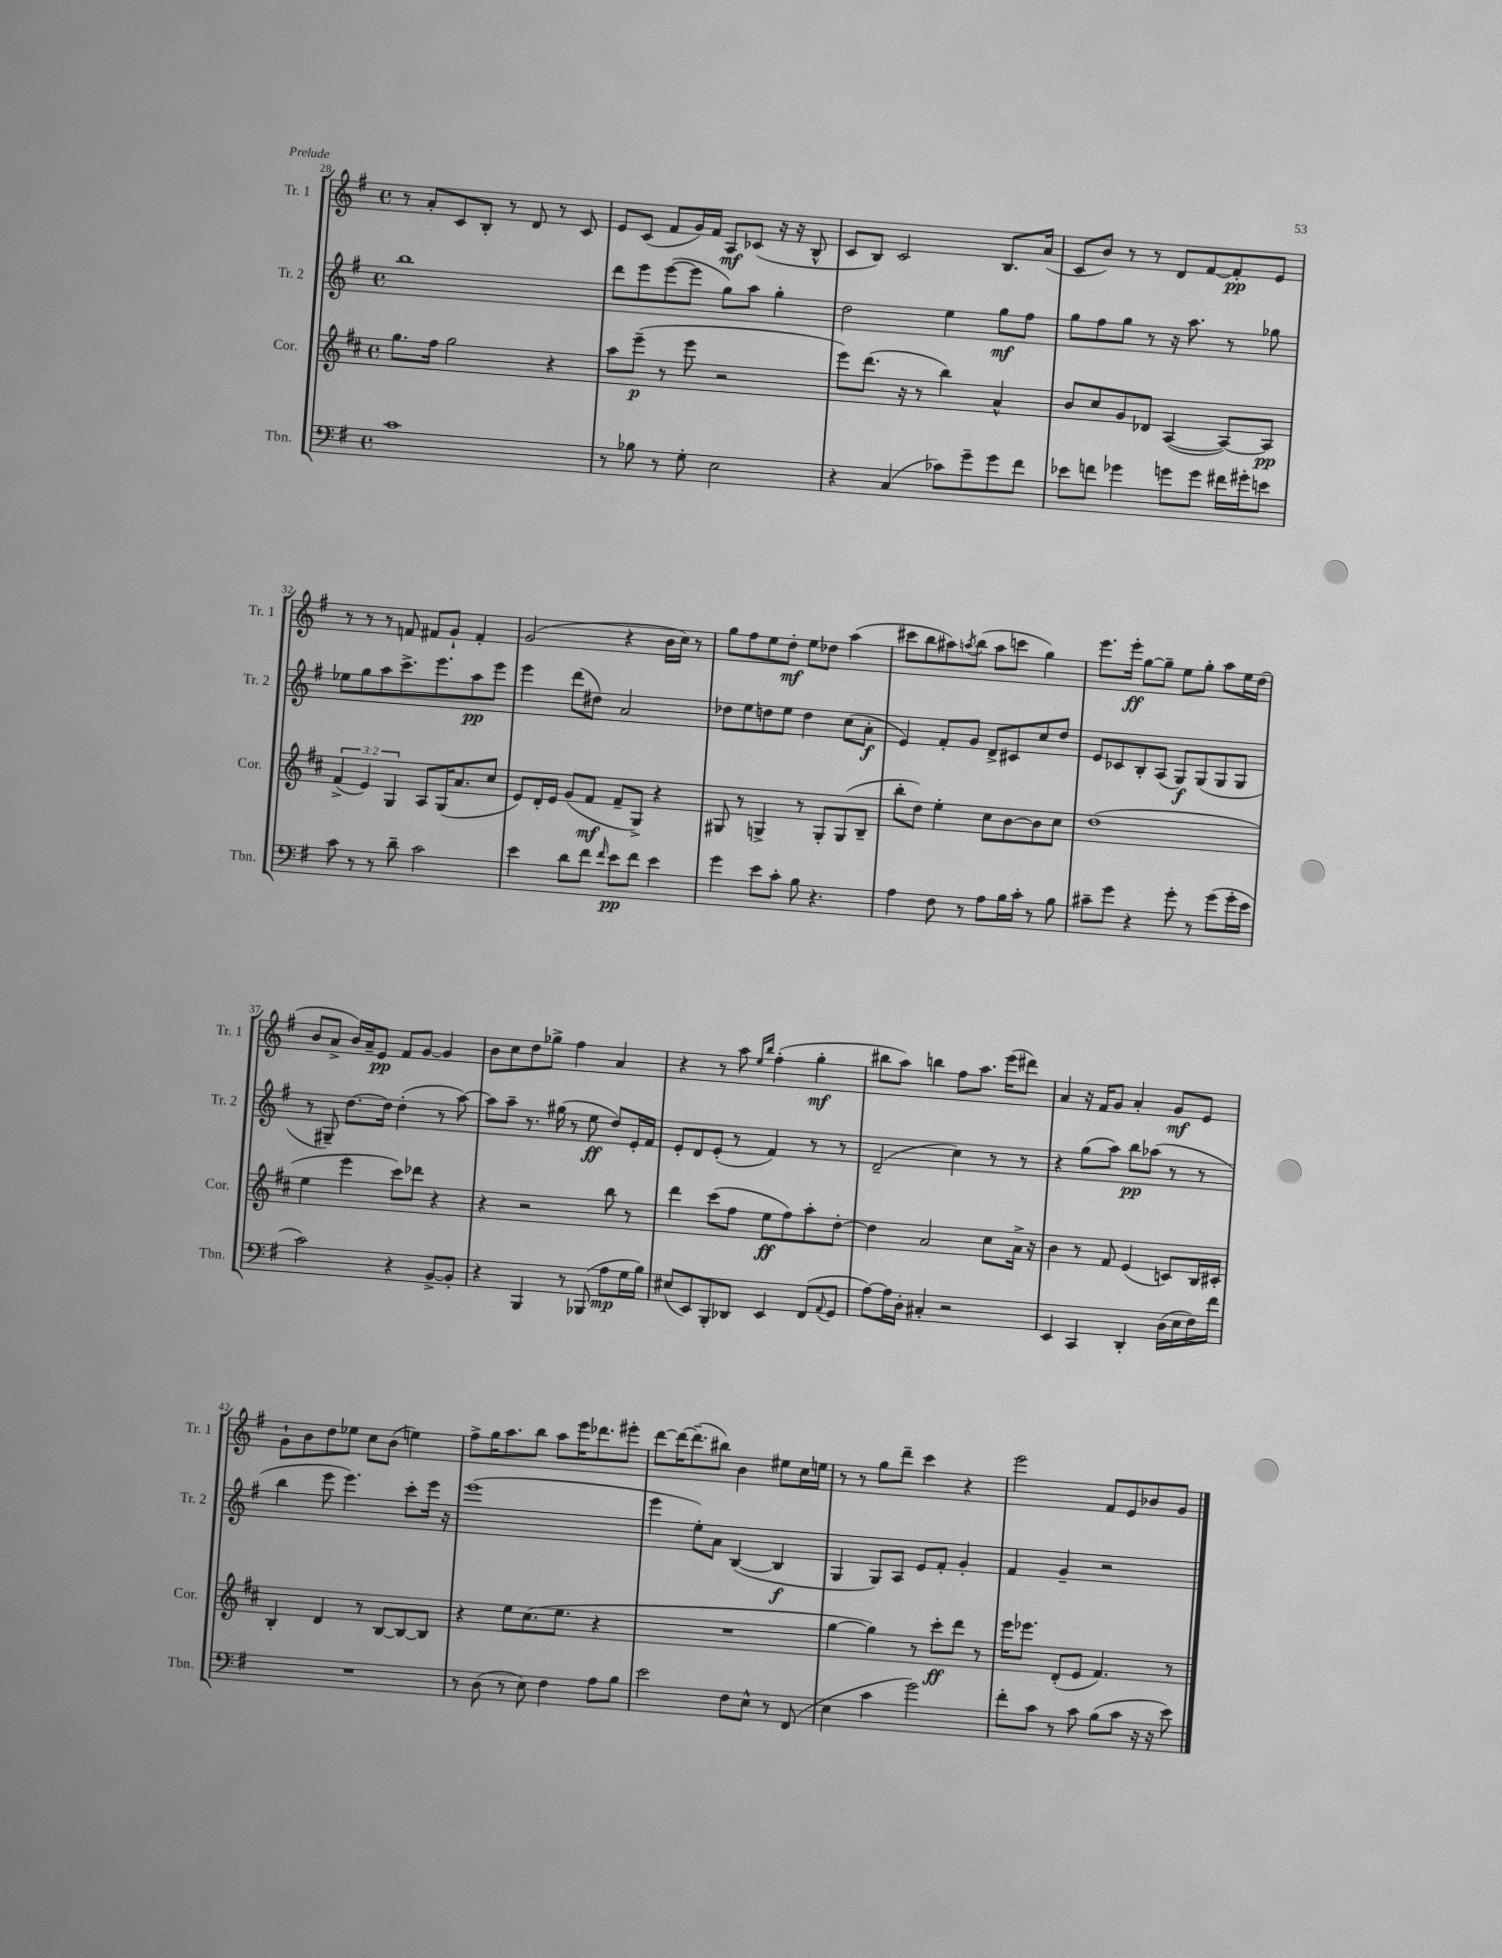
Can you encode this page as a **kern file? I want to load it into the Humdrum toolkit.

**kern	**kern	**kern	**kern
*staff4	*staff3	*staff2	*staff1
*clefF4	*clefG2	*clefG2	*clefG2
*k[f#]	*k[f#c#]	*k[f#]	*k[f#]
*M4/4	*M4/4	*M4/4	*M4/4
*met(c)	*met(c)	*met(c)	*met(c)
1c	8.gg	1bb	8r
.	.	.	8a'
.	16ff#	.	.
.	2gg	.	8c
.	.	.	8B'
.	.	.	8r
.	.	.	8d
.	4r	.	8r
.	.	.	8c
=	=	=	=
8r	8aa	8ddd	8e
8B-	(8eee~	8eee	(8c
8r	8r	([8eee	8f#
8G'	8eee	8eee]	16g)
.	.	.	16f#
2E	2r	8gg)	8A
.	.	8aa	(8c-
.	.	4gg'	16r
.	.	.	16r
.	.	.	8B^^
=	=	=	=
4r	8eee)	2dd	8c
.	(8.ddd	.	8B)
(4C	.	.	2c
.	16r	.	.
.	8r	.	.
8c-)	4bb)	4ee	.
8g~	.	.	.
8g	4a^^	8gg	8.B
8f#	.	8ff#	.
.	.	.	(16a
=	=	=	=
8e-	8b	8gg	8c
8f	8cc#	8ff#	8b)
4g-	8g	8gg	8r
.	8d-	8r	8r
8g	([4A	16r	8d
.	.	8.aa	.
8g	.	.	[8f#
16f#	8A_)	8r	8f#']
16g#'	.	.	.
8e	8A]	8gg-	8e
=	=	=	=
8c	(6f#^	8ee-	8r
8r	.	8gg	8r
.	6e)	.	.
8r	.	8aa	8r
.	6G	.	.
8d~	.	8.ccc^	8f
2c	8A	.	8f#
.	.	8.eee	.
.	(16G	.	8g`
.	8.a	.	.
.	.	8aa	4f#'
.	8cc#	8eee	.
=	=	=	=
4e	8e)	4eee	(2g
.	16d'	.	.
.	16e	.	.
8d	(8g	(8ddd	.
8f#	8f#	8dd#)	.
16qqf#	.	.	.
8e	8f#~	2a	4r
8f#	8G^)	.	.
4e	4r	.	16b
.	.	.	16cc)
.	.	.	8r
=	=	=	=
4g	8G#	8dd-	8gg
.	8r	8ee	8ff#
8e	4G^	8dd	8ee
8c'	.	8ee	8dd'
8B	8r	4dd	8ee
4.r	8G'	.	8dd-
.	(8G	(8cc	(4aa
.	8B~	8a'	.
=	=	=	=
4A	8bb'	4e)	8ccc#
.	8dd)	.	8bb
8F#	4ee'	8f#'	8aa#)
.	.	.	8qaa
8r	.	8g	(8bb
8A	8cc#	8d^	8aa
16B	[8b	8c#	8ccc
16c'	.	.	.
8r	8b]	8cc	4gg)
8B	8cc#	8dd	.
=	=	=	=
8c#~	(1dd	8e	8.eee
8g	.	8c-	.
.	.	.	16eee'
4r	.	8B'	[8gg
.	.	(8A	8gg~]
8g'	.	8G)	8ee
8r	.	(8G	8gg'
(8g	.	8G	8aa
16g'	.	8G	16ee
16e	.	.	(16dd
=	=	=	=
2c)	4ee	8r	8b
.	.	8G#~)	8a^
.	4eee	[8.dd	16b)
.	.	.	16a~
.	.	.	8e
.	.	16dd]	.
4r	8ccc#)	(4dd'	8f#
.	8ddd-	.	[8g
[8BB^	4r	8r	4g]
8BB']	.	[8aa)	.
=	=	=	=
4r	4r	8aa]	8b
.	.	8aa~	8cc
4BBB	2r	8.r	8dd
.	.	.	8gg-^
.	.	(16gg#	.
8r	.	8r	4ff#
(8BBB-	.	8ee	.
8A	8bb	8dd)	4a
16G	8r	16e'	.
16B)	.	16f#	.
=	=	=	=
(8E#	4ddd	8e'	4r
8EE)	.	8d	.
8BBB'	(8ccc#	(8e'	8r
8DD-	8ff#	8r	8aa
.	.	.	16qqee
.	.	.	16qqbb
4EE	8ee	4f#)	(4ff#'
.	8ff#)	.	.
(8FF#	8aa'	8r	4gg'
8qqAA	.	.	.
8GG	[8dd'	8r	.
=	=	=	=
[8A)	4dd]	(2d~	8bb#
16A]	.	.	8aa)
16D'	.	.	.
4C#'	2a	.	4bb
2r	.	4cc)	8ff#
.	.	.	8.aa
.	8cc#	8r	.
.	.	.	(16eee
.	16a^	8r	8ddd#)
.	16r	.	.
=	=	=	=
4EE	4b	4r	4a
4CC	8r	(8gg	16r
.	.	.	16f#
.	8f#	8aa)	8g
4DD'	(4e	8bb	4a'
.	.	(8aa-	.
(16D	8c)	8r	8g
16E	.	.	.
16F#)	16B	8r	8e
16f#	16c#'	.	.
=	=	=	=
1r	4B'	4bb	8g`
.	.	.	8b
.	4d	8eee	8dd
.	.	4.eee)	8ee-
.	8r	.	8cc
.	[8B	.	(8b
.	8B_	8ccc'	4ee)
.	8B]	16eee	.
.	.	16r	.
=	=	=	=
8r	4r	(1eee	8ff#^
(8D	.	.	16gg
.	.	.	8.aa
8r	8ee	.	.
8E)	(8.cc#	.	8bb
4F#	.	.	8aa
.	8.ee	.	.
.	.	.	16eee
.	.	.	8.ddd-
8A	4r	.	.
8B	.	.	8eee#'
=	=	=	=
2e	1r	4eee	[8ddd
.	.	.	16ddd_
.	.	.	(8.ddd~]
.	.	8ee')	.
.	.	8a	8bb#)
8F#	.	([4B	4b
8E^^	.	.	.
8r	.	4B]	8ee#
(8FF#	.	.	16cc
.	.	.	16ee
=	=	=	=
4E	[4gg	4G	8r
.	.	.	8r
4c	4gg])	8G)	8gg
.	.	8A	8ddd~
2g)	8r	8e	4ccc
.	8ccc#'	8f#'	.
.	8ddd	4g'	4r
.	8r	.	.
=	=	=	=
8f#'	16eee	4f#	2eee
.	8.eee-	.	.
8c	.	.	.
8r	(8d'	4g~	.
8c	8e	.	.
(8B	4.f#)	2r	8f#
8c	.	.	8e
16r	.	.	8b-
16r	.	.	.
8e)	8r	.	8g
==	==	==	==
*-	*-	*-	*-
